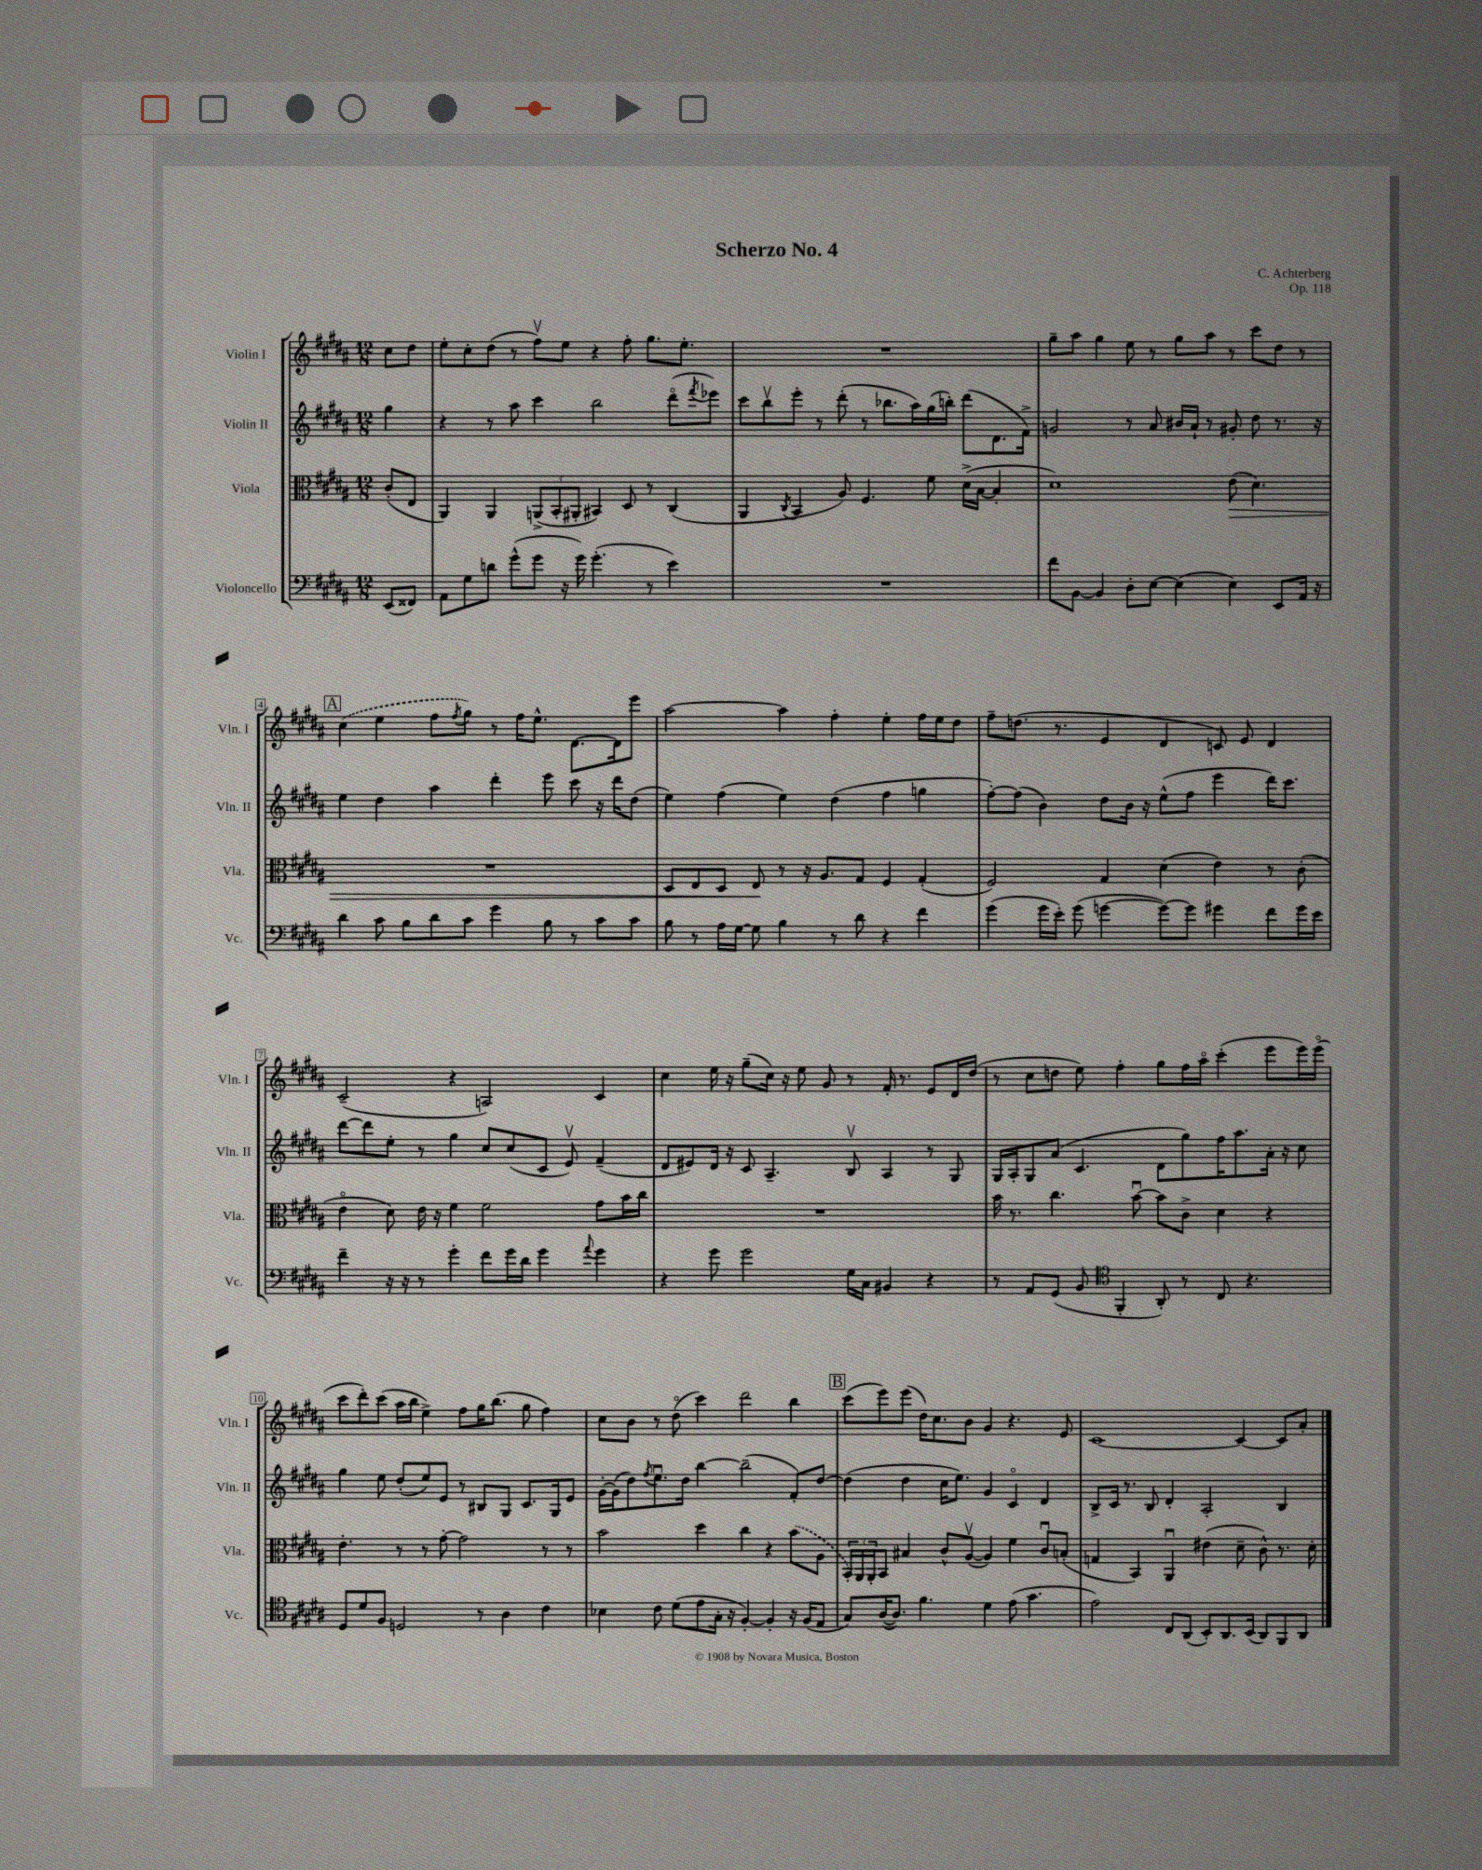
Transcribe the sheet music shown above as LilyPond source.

\header { title = "Scherzo No. 4" composer = "C. Achterberg" opus = "Op. 118" }
<<
\new StaffGroup <<
\new Staff = "s0" \with { instrumentName = "Violin I" shortInstrumentName = "Vln. I" } {
    \clef treble \key b \major \numericTimeSignature \time 12/8 \partial 4
    cis''8 dis''8 |
    e''8-. cis''8-. dis''8( r8 fis''8\upbow) e''8 r4 fis''8-. gis''8. e''8.-. |
    R1. |
    gis''8-- ais''8 gis''4 e''8 r8 gis''8 ais''8 r8 cis'''8 dis''8 r8 |
    \mark \markup { \box "A" } \once \slurDashed cis''4( e''4 fis''8 \acciaccatura { fis''8 } gis''8) r8 fis''16 e''8.-^ dis'8.~ dis'16 e'''8 |
    ais''2~ ais''4 fis''4-. e''4-. fis''16 e''16 dis''8 |
    fis''8-- d''8.( r8. e'4 dis'4 c'8) e'8 dis'4 |
    cis'2--( r4 a2) cis'4 |
    cis''4 e''16 r16 gis''8--( cis''16) r16 e''8 gis'8 r8 fis'16-. r8. e'8 dis'16 dis''16( |
    r8 cis''8 d''8 e''8) fis''4-. gis''8 fis''16 ais''16\flageolet cis'''4-.( e'''8 e'''16) e'''16\flageolet( |
    cis'''8 dis'''8-.) cis'''8( ais''16 b''16 e''4->) fis''8 gis''16 b''8.( gis''8 fis''4) |
    cis''8 b'8 r8 dis''8\flageolet( cis'''4) dis'''2 b''4 |
    \mark \markup { \box "B" } cis'''8( e'''8) e'''8( dis''16) cis''8. b'8 gis'4 r4. e'8 |
    cis'1~ cis'4~ cis'8 ais'8-. \bar "|." |
}
\new Staff = "s1" \with { instrumentName = "Violin II" shortInstrumentName = "Vln. II" } {
    \clef treble \key b \major \numericTimeSignature \time 12/8 \partial 4
    gis''4 |
    r4 r8 ais''8 cis'''4 b''2 dis'''8\flageolet( \acciaccatura { fis'''8 } ees'''8) |
    cis'''8 b''8\upbow e'''8-. r8 dis'''8-.( r8 bes''8. ais''16) gis''16( b''16-.) dis'''8( dis'8. fis'16->) |
    g'2 r8 ais'8 bis'16 ais'16-! r8 gis'8-. dis''8 r8. r16 |
    \mark \markup { \box "A" } e''4 dis''4 ais''4 dis'''4-. e'''8 cis'''8 r16 dis'''16 dis''8( |
    e''4) fis''4( e''4) dis''4( fis''4 g''4 |
    fis''8~-.) fis''8( b'4) dis''8 b'16 r16 e''8-^( fis''8 e'''4 dis'''16) cis'''8. |
    dis'''8~ dis'''8 e''8-. r8 gis''4 cis''8 cis''8( cis'8 e'8\upbow) fis'4--( |
    dis'8 eis'8) dis'16 r16 cis'8 ais4.-- b8\upbow ais4 r8 gis8 |
    gis16 ais16-. gis8 ais'8( cis'4. dis'8 gis''8) fis''16 ais''8. ais'16-. r16 cis''8 |
    gis''4 e''8 dis''8-.( e''8) e'8 r8 bis8 gis8 cis'8. gis16 e'8 |
    gis'16~-. gis'16( dis''8) \acciaccatura { fis''8 } e''8.\downbow dis''16 b''4~ b''2--( fis'8-.) dis''8~ |
    \mark \markup { \box "B" } dis''4( dis''4 cis''16 e''8.) gis'4 cis'4\flageolet dis'4 |
    b8-> cis'16 r8. b8 dis'4-. ais2-. b4 \bar "|." |
}
\new Staff = "s2" \with { instrumentName = "Viola" shortInstrumentName = "Vla." } {
    \clef alto \key b \major \numericTimeSignature \time 12/8 \partial 4
    cis'8-.( e8 |
    ais,4) ais,4 \tuplet 3/2 { a,8->( b,8-. ais,8-. } bis,4) dis8 r8 cis4( |
    ais,4 \acciaccatura { cis8 } b,4 ais8) fis4. fis'8 dis'16->( b16~ b4-. |
    dis'1) e'8\>( dis'4.) |
    \mark \markup { \box "A" } R1. |
    dis8 e8 dis8 e8\! r8 r16 ais8. gis8 fis4 gis4-.( |
    fis2) gis4 dis'4( e'4) r8 cis'8-.( |
    e'4\flageolet dis'8) e'16 r16 fis'4 fis'2 gis'8 b'16 cis''16 |
    R1. |
    b'16 r8. cis''4. b'8~\downbow b'8 cis'8-> dis'4 r4 |
    e'4.-. r8 r8 gis'8~-. gis'2 r8 r8 |
    b'2 dis''4 cis''4 r4 \once \slurDashed b'8( ais8 |
    \mark \markup { \box "B" } \tuplet 3/2 { b,16-.) ais,16 ais,16-. } b,8 bis4 cis'8-^ ais8~\upbow( ais4) fis'4 cis'8\downbow b8-.( |
    g4 b,4) ais,4\downbow eis'4( dis'8-- cis'8-^) r8. dis'16-. \bar "|." |
}
\new Staff = "s3" \with { instrumentName = "Violoncello" shortInstrumentName = "Vc." } {
    \clef bass \key b \major \numericTimeSignature \time 12/8 \partial 4
    e,8( fisis,8) |
    ais,8 gis8 d'8 gis'8-^( gis'8 r16 gis'16) gis'4.-.( r8 e'4) |
    R1. |
    fis'8 b,8~ b,4 dis8-. e8~ e4( e4) e,8 ais,16 r16 |
    \mark \markup { \box "A" } dis'4 cis'8 b8 dis'8 cis'8 gis'4 b8 r8 cis'8 cis'8 |
    b8 r8 ais16 gis16~ gis8 b4 r8 dis'8 r4 fis'4 |
    gis'4( gis'16 e'16-.) gis'8( g'4~ g'8~) g'8 gis'4 fis'8 gis'16 e'16 |
    fis'4-- r16 r16 r8 gis'4-. fis'8 gis'16 dis'16 gis'4 \appoggiatura { ais'8 } gis'4 |
    r4 gis'8 gis'2 gis16 cis16 bis,4 r4 |
    r8 ais,8 gis,8( b,8 \clef tenor fis,4-. ais,8-.) r8 cis8 r4. |
    dis8 dis'8 fis8 d2 r8 ais4 cis'4 |
    bes4 cis'8 dis'8( e'8 gis16-. r16 fis4~-.) fis4-. r16 fis16( e8 |
    \mark \markup { \box "B" } gis8) ais16~( ais8.) fis'4. dis'4 e'8( gis'4. |
    e'2) cis8 ais,8( b,8-.) ais,8. b,16( ais,8) fis,8 ais,8 \bar "|." |
}
>>
>>
\layout { \context { \Score \override BarNumber.stencil = #(make-stencil-boxer 0.1 0.3 ly:text-interface::print) } }
